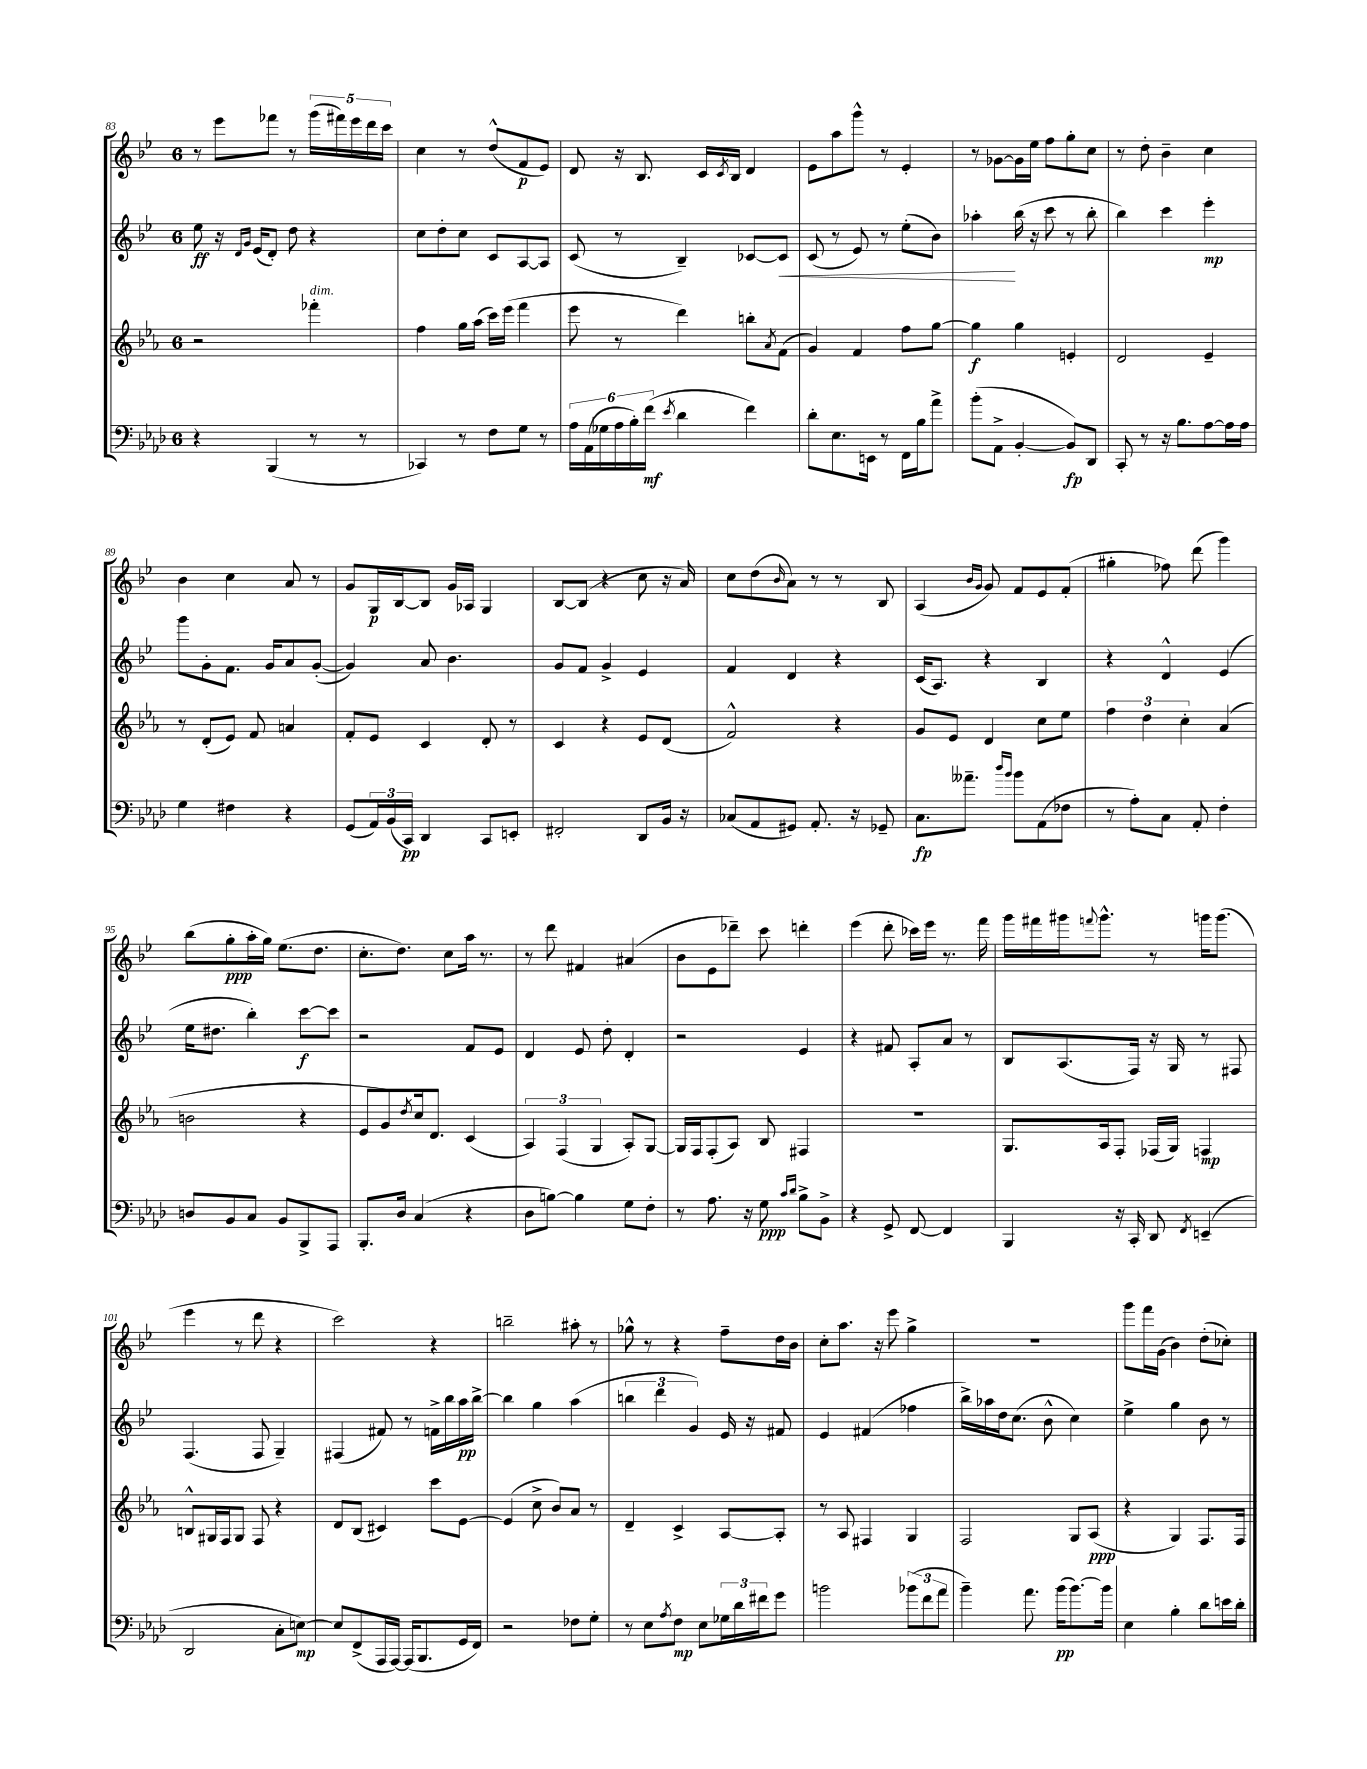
<<
\new StaffGroup <<
\new Staff = "s0" {
    \clef treble \key bes \major \once \override Staff.TimeSignature.style = #'single-digit \time 6/8
    r8 ees'''8 fes'''8 r8 \tuplet 5/4 { g'''16( fis'''16) ees'''16 d'''16 c'''16 } |
    c''4 r8 d''8-^( f'8\p ees'8) |
    d'8 r16 bes8. c'16 \acciaccatura { c'8 } bes16 d'4 |
    ees'8 a''8 g'''8-^ r8 ees'4-. |
    r8 ges'8~ ges'16 ees''16 f''8 g''8-. c''8 |
    r8 d''8-. bes'4-- c''4 |
    bes'4 c''4 a'8 r8 |
    g'8 g16\p bes16~ bes8 g'16 aes16 g4 |
    bes8~ bes8( r4 c''8 r16 a'16) |
    c''8 d''8( \grace { bes'16 } a'8) r8 r8 bes8 |
    a4( \grace { bes'16 g'16 } g'8) f'8 ees'8 f'8-.( |
    gis''4-. fes''8) d'''8( g'''4) |
    bes''8( g''8-.\ppp a''16-. g''16) ees''8.( d''8. |
    c''8.-. d''8.) c''8 a''16 r8. |
    r8 d'''8 fis'4 ais'4( |
    bes'8 ees'8 des'''8--) c'''8 d'''4-. |
    ees'''4( d'''8-. ces'''16) ees'''16 r8. f'''16 |
    g'''16 fis'''16 gis'''16 \appoggiatura { f'''8 } gis'''8.-^ r8 g'''16 g'''8.( |
    ees'''4 r8 d'''8 r4 |
    c'''2) r4 |
    b''2-- ais''8-. r8 |
    ges''8-^ r8 r4 f''8-- d''16 bes'16 |
    c''8-. a''8. r16 ees'''8 g''4-> |
    R2. |
    g'''8 f'''16 g'16( bes'4) d''8-.( ces''8-.) \bar "|." |
}
\new Staff = "s1" {
    \clef treble \key bes \major \once \override Staff.TimeSignature.style = #'single-digit \time 6/8
    ees''8\ff r16 \grace { d'16 g'16 } ees'16( d'8-.) d''8 r4 |
    c''8 d''8-. c''8 c'8 a8~ a8 |
    c'8( r8 bes4--) ces'8~ ces'8\< |
    c'8( r8 ees'8) r8 ees''8-.( bes'8) |
    aes''4-.\! bes''16( r16 c'''8 r8 bes''8-. |
    bes''4) c'''4 ees'''4-.\mp |
    g'''8 g'8-. f'8. g'16 a'8 g'8~-.( |
    g'4) a'8 bes'4. |
    g'8 f'8 g'4-> ees'4 |
    f'4 d'4 r4 |
    c'16( a8.) r4 bes4 |
    r4 d'4-^ ees'4( |
    ees''16 dis''8. bes''4-.) c'''8~\f c'''8 |
    r2 f'8 ees'8 |
    d'4 ees'8 d''8-. d'4-. |
    r2 ees'4 |
    r4 fis'8 a8-. a'8 r8 |
    bes8 a8.( f16) r16 g16 r8 fis8 |
    f4.( f8 g4--) |
    fis4( fis'8) r8 f'16-> bes''16 a''16\pp bes''16~-> |
    bes''4 g''4 a''4( |
    \tuplet 3/2 { b''4 d'''4 g'4) } ees'16 r16 fis'8 |
    ees'4 fis'4( fes''4 |
    bes''16->) aes''16 d''16 c''8.( bes'8-^ c''4) |
    ees''4-> g''4 bes'8 r8 \bar "|." |
}
\new Staff = "s2" {
    \clef treble \key ees \major \once \override Staff.TimeSignature.style = #'single-digit \time 6/8
    r2 fes'''4-.^\markup { \italic "dim." } |
    f''4 g''16 aes''16( c'''16) ees'''16( f'''4 |
    ees'''8 r8 d'''4) b''8-. \acciaccatura { aes'8 } f'8( |
    g'4) f'4 f''8 g''8~ |
    g''4\f g''4 e'4-. |
    d'2 ees'4-- |
    r8 d'8-.( ees'8) f'8 a'4 |
    f'8-. ees'8 c'4 d'8-. r8 |
    c'4 r4 ees'8 d'8( |
    f'2-^) r4 |
    g'8 ees'8 d'4 c''8 ees''8 |
    \tuplet 3/2 { f''4 d''4 c''4-. } aes'4( |
    b'2 r4 |
    ees'8 g'8) \acciaccatura { d''8 } c''16 d'8. c'4( |
    \tuplet 3/2 { aes4) f4( g4 } aes8-.) g8~ |
    g16 f16 f8-.( aes8) bes8 fis4 |
    R2. |
    g8. aes16 f8-. fes16( g16) f4\mp |
    b8-^ gis16 f16 gis8 f8 r4 |
    d'8 bes8( cis'4) c'''8 ees'8~ |
    ees'4( c''8-> bes'8) aes'8 r8 |
    d'4-- c'4-> aes8~ aes8-. |
    r8 aes8 fis4 g4 |
    f2 g8 aes8\ppp( |
    r4 g4) f8. f16 \bar "|." |
}
\new Staff = "s3" {
    \clef bass \key aes \major \once \override Staff.TimeSignature.style = #'single-digit \time 6/8
    r4 bes,,4( r8 r8 |
    ces,4) r8 f8 g8 r8 |
    \tuplet 6/4 { aes16 aes,16( ges16 aes16 bes16-.) f'16\mf( } \acciaccatura { ees'8 } des'4 f'4) |
    des'8-. ees8. e,16 r8 f,16 bes16 aes'8-> |
    bes'8-.( aes,8-> bes,4~-. bes,8\fp) des,8 |
    c,8-. r8 r16 bes8. aes8~ aes16 aes16 |
    g4 fis4 r4 |
    g,8( \tuplet 3/2 { aes,16) bes,16( c,16\pp) } des,4 c,8 e,8-. |
    fis,2-. des,8 bes,16 r16 |
    ces8( aes,8 gis,8) aes,8.-. r16 ges,8-- |
    c8.\fp aeses'8.-- \grace { des''16 bes'16 } bes'8 aes,8( fes8 |
    r8 aes8-.) c8 aes,8-. f4-. |
    d8 bes,8 c8 bes,8 bes,,8-> aes,,8 |
    bes,,8.-. des16 c4( r4 |
    des8 b8~) b4 g8 f8-. |
    r8 aes8. r16 g8\ppp \grace { c'16 des'16 } bes8-> bes,8-> |
    r4 g,8-> f,8~ f,4 |
    bes,,4 r16 c,16-. des,8 \acciaccatura { f,8 } e,4--( |
    des,2 c8-. e8~\mp) |
    e8 f,8->( aes,,16 aes,,16~) aes,,16( bes,,8. g,16 f,16) |
    r2 fes8 g8-. |
    r8 ees8 \acciaccatura { aes8 } f8\mp ees8 \tuplet 3/2 { ges16 des'16 fis'16 } g'8 |
    b'2 \tuplet 3/2 { bes'8( f'8 aes'8 } |
    bes'4--) aes'8. bes'16\pp( bes'8.~) bes'16 |
    ees4 bes4-. des'8 e'16 des'16-. \bar "|." |
}
>>
>>
\layout { \context { \Score currentBarNumber = #83 } }
